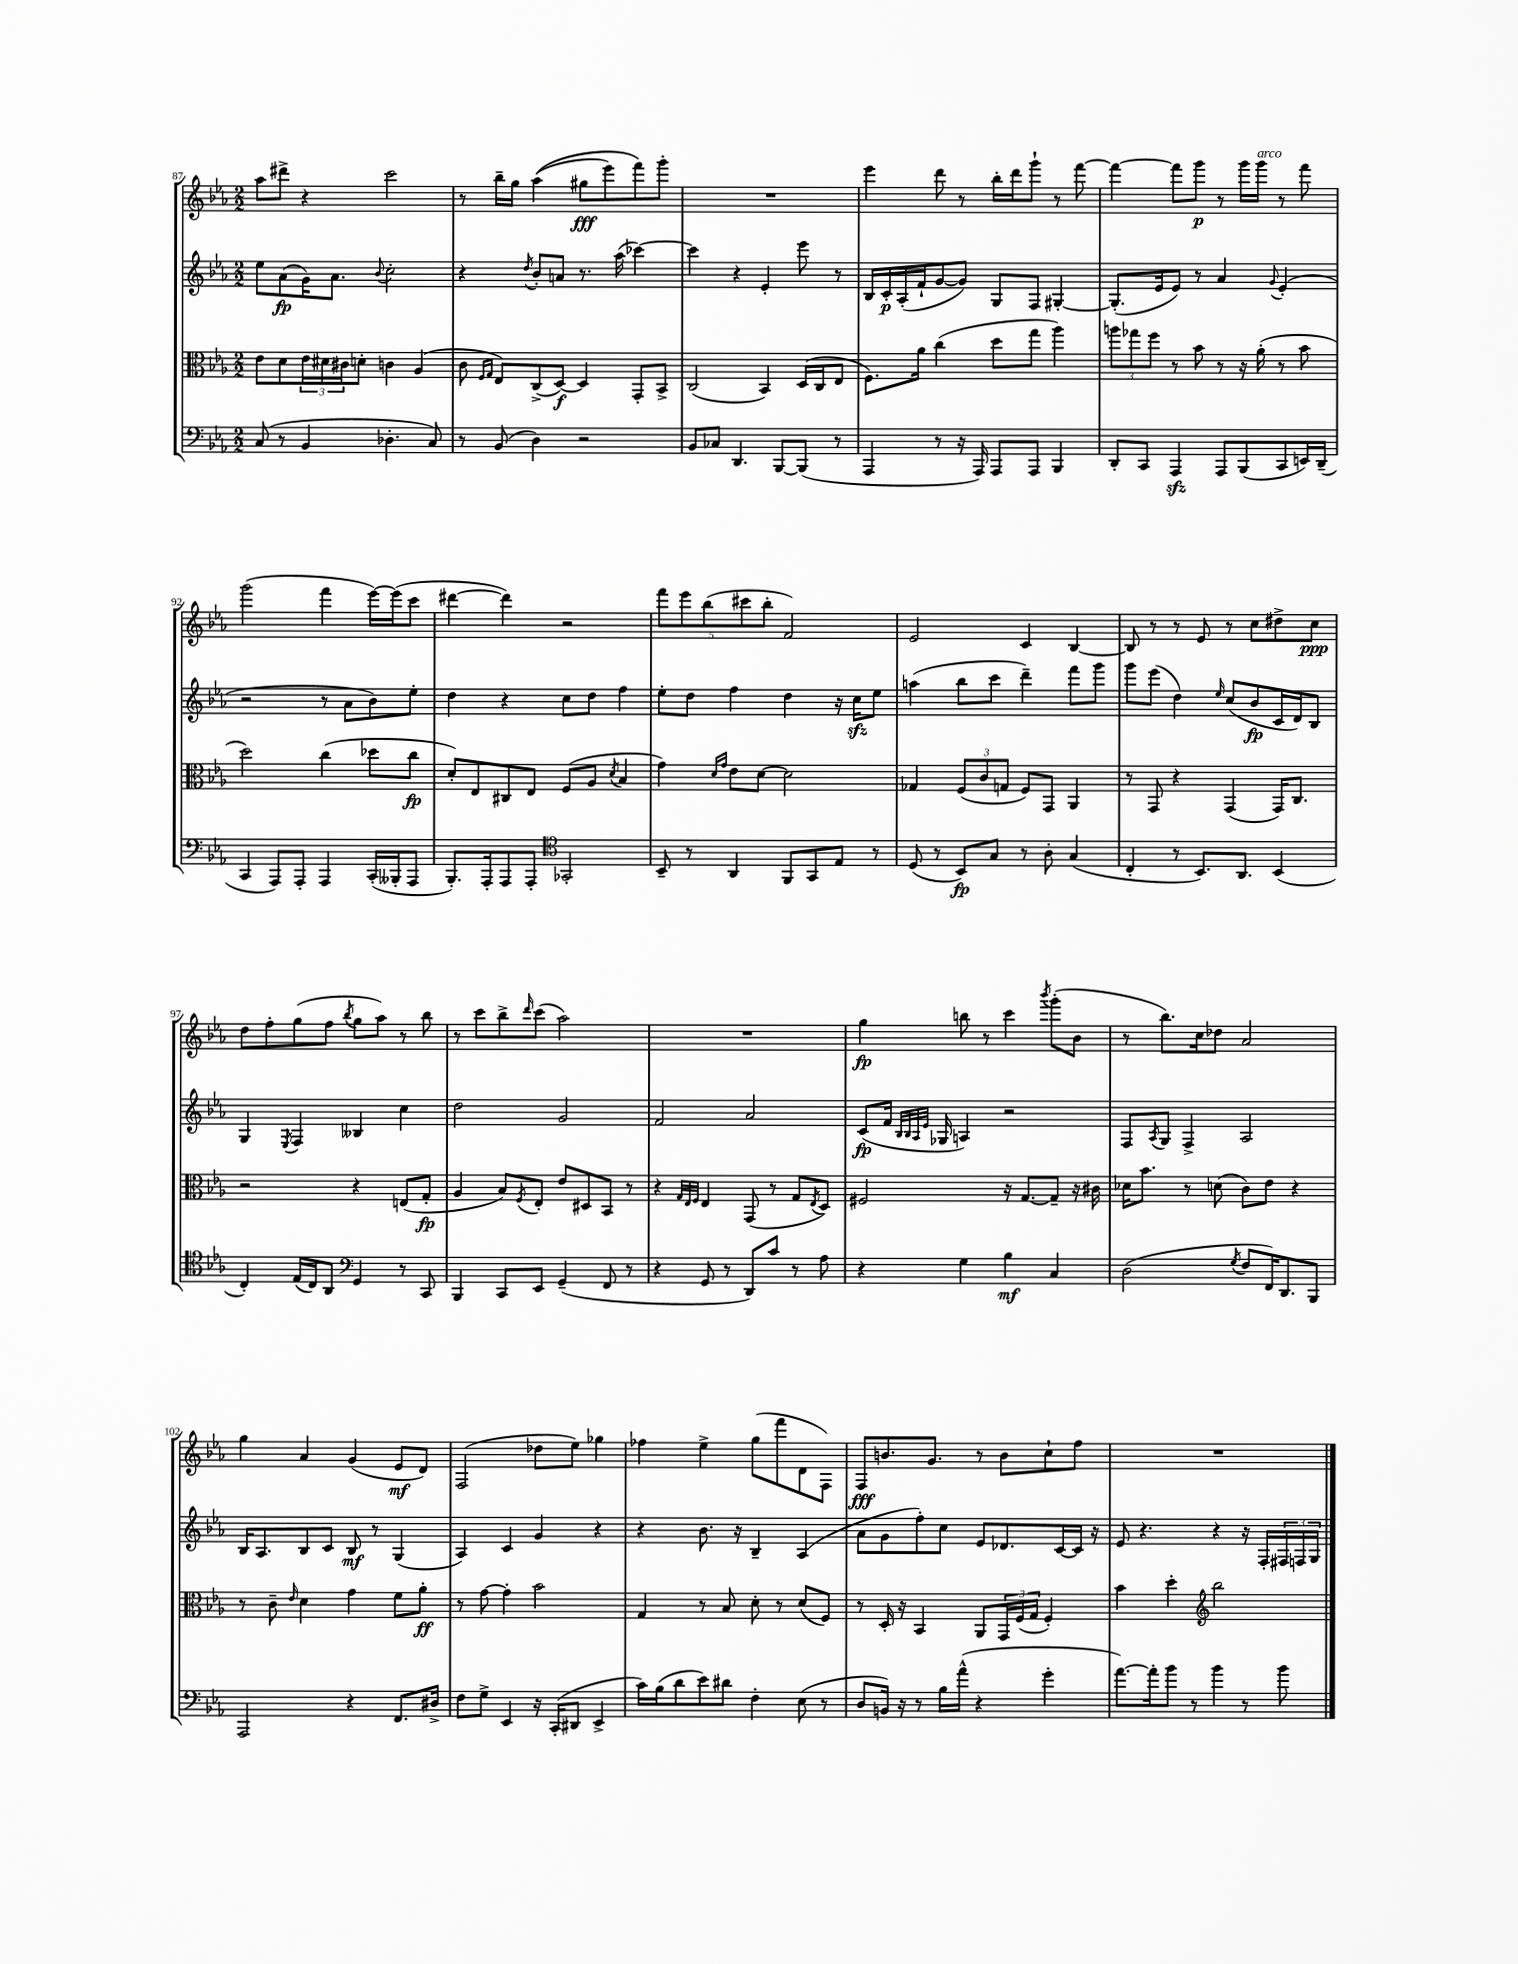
<<
\new StaffGroup <<
\new Staff = "s0" {
    \clef treble \key ees \major \numericTimeSignature \time 2/2
    aes''8 dis'''8-> r4 c'''2 |
    r8 bes''16-- g''16 aes''4(\( gis''8\fff ees'''8) f'''8\) g'''8-. |
    R1 |
    ees'''4 d'''8 r8 bes''16-. d'''16 g'''8-! r8 f'''8~ |
    f'''4~ f'''8 g'''8\p r8 g'''16 g'''16^\markup { \italic "arco" } r8 f'''8 |
    g'''2( f'''4 ees'''16~) ees'''16( c'''8 |
    dis'''4~ dis'''4) r2 |
    \tuplet 5/4 { f'''8 ees'''8 bes''8( cis'''8 bes''8-. } f'2) |
    ees'2 c'4 bes4~ |
    bes8 r8 r8 ees'8 r8 c''8 dis''8-> c''8\ppp |
    d''8 f''8-. g''8( f''8 \acciaccatura { bes''8 } g''8 aes''8) r8 bes''8 |
    r8 c'''8 bes''8-> \grace { d'''16 } c'''8( aes''2) |
    R1 |
    g''4\fp b''8 r8 c'''4 \acciaccatura { bes'''8 } g'''8-.( bes'8 |
    r8 bes''8.) c''16 des''8 aes'2 |
    g''4 aes'4 g'4( ees'8\mf d'8) |
    f2( des''8 ees''8) ges''4 |
    fes''4 ees''4-> g''8( f'''8 d'8 f8) |
    f8\fff b'8. g'8. r8 b'8 c''8-! f''8 |
    R1 \bar "|." |
}
\new Staff = "s1" {
    \clef treble \key ees \major \numericTimeSignature \time 2/2
    ees''8 aes'8\fp( g'16) aes'8. \appoggiatura { bes'8 } c''2-. |
    r4 \acciaccatura { d''8 } bes'8-. a'8 r8. aes''16( ces'''4~) |
    ces'''4 r4 ees'4-. ees'''8 r8 |
    bes16 c'16-.\p aes16-.( f'16-! g'8~ g'8) g8 f8 gis4~-. |
    gis8.-.( ees'16 ees'8) r8 aes'4 \appoggiatura { g'8 } ees'4-.( |
    r2 r8 aes'8 bes'8) ees''8-. |
    d''4 r4 c''8 d''8 f''4 |
    ees''8-. d''8 f''4 d''4 r16 c''16\sfz ees''8 |
    a''4( bes''8 c'''8 d'''4--) f'''8 g'''8 |
    g'''8 ees'''8( d''4) \grace { ees''16 } c''8( bes'8\fp c'16 d'16) bes8 |
    g4 \acciaccatura { ees8 } f4 beses4 c''4 |
    d''2 g'2 |
    f'2 aes'2 |
    c'8\fp( f'16 \grace { bes32 bes32 aes32 ees'32 } ges16 a4) r2 |
    f8 \acciaccatura { aes8 } g8 f4-> aes2 |
    bes16 aes8. bes8 c'8 bes8\mf r8 g4( |
    aes4) c'4 g'4 r4 |
    r4 bes'8. r16 bes4-- aes4( |
    aes'8 g'8 f''8-.) c''8 ees'8 des'8. c'16~ c'16 r16 |
    ees'8 r4. r4 r16 f16-. \tuplet 3/2 { fis16 f16 g16 } \bar "|." |
}
\new Staff = "s2" {
    \clef alto \key ees \major \numericTimeSignature \time 2/2
    ees'8 d'8 \tuplet 3/2 { ees'16 dis'16 cis'16 } d'8-. c'4 aes4( |
    c'8 \grace { f16 g16 } ees8) c8->( d8~\f) d4 g,8-. bes,8-> |
    c2( bes,4) d16( c16 ees8 |
    f8.) aes'16 c''4( d''8 g''8 aes''4) |
    \tuplet 3/2 { a''8 ges''8 f''8 } r8 bes'8 r8 r16 aes'16-.( r8 bes'8 |
    d''2) c''4( des''8 c''8\fp |
    d'8-.) ees8 cis8 ees8 f8( aes8 \acciaccatura { d'8 } bes4 |
    g'4) \grace { d'16 g'16 } ees'8 d'8~ d'2 |
    ges4 \tuplet 3/2 { f8( c'8 g8 } f8) g,8 aes,4 |
    r8 g,8 r4 g,4( g,16) c8. |
    r2 r4 e8( g8-.\fp |
    aes4 bes8) \acciaccatura { f8 } ees8-. ees'8 dis8 bes,8 r8 |
    r4 \grace { g32 ees32 f32 } ees4 g,8( r8 g8 \acciaccatura { ees8 } d8) |
    fis2 r16 g8.~ g8-- r16 cis'16 |
    des'16 bes'8. r8 d'8( c'8) ees'8 r4 |
    r8 c'8-- \grace { ees'16 } d'4 g'4 f'8 aes'8-.\ff |
    r8 g'8~ g'4-. bes'2 |
    g4 r8 bes8 d'8-. r8 d'8( f8) |
    r8 d16-. r16 bes,4 aes,8 \tuplet 3/2 { g,16 f16( g16 } f4-.) |
    bes'4 d''4-. \clef treble bes''2 \bar "|." |
}
\new Staff = "s3" {
    \clef bass \key ees \major \numericTimeSignature \time 2/2
    c8( r8 bes,4 des4.-. c8) |
    r8 bes,8( d4) r2 |
    bes,8 ces8 d,4. bes,,8~ bes,,8( r8 |
    aes,,4 r8 r16 aes,,16) aes,,8 aes,,8 bes,,4 |
    d,8-. c,8 aes,,4\sfz aes,,8 bes,,8( c,8 e,16) d,16--( |
    c,4 aes,,8) aes,,8-. aes,,4 c,16-.( beses,,16-. aes,,8 |
    bes,,8.-.) aes,,16-. aes,,8 aes,,8-. \clef tenor ges,2-. |
    bes,8-- r8 aes,4 f,8 g,8 ees8 r8 |
    d8( r8 bes,8\fp) g8 r8 aes8-. g4( |
    c4-. r8 bes,8.) aes,8. bes,4( |
    c4-.) ees16( c16) aes,8 \clef bass g,4 r8 c,8 |
    bes,,4 c,8 ees,8 g,4--( f,8 r8 |
    r4 g,8 r8 d,8) c'8 r8 aes8 |
    r4 g4 bes4\mf c4 |
    d2( \acciaccatura { g8 } f8 f,16) d,8. bes,,8 |
    aes,,2 r4 f,8. dis16-> |
    f8 g8-> ees,4 r16 c,16-.( dis,8 ees,4-> |
    c'16) bes16( d'8 ees'8) dis'8 f4-. ees8( r8 |
    d8 b,16) r16 r8 bes16 aes'16-^( r4 g'4-. |
    aes'8.~) aes'16-. bes'8 r8 bes'4 r8 bes'8 \bar "|." |
}
>>
>>
\layout { \context { \Score currentBarNumber = #87 } }
